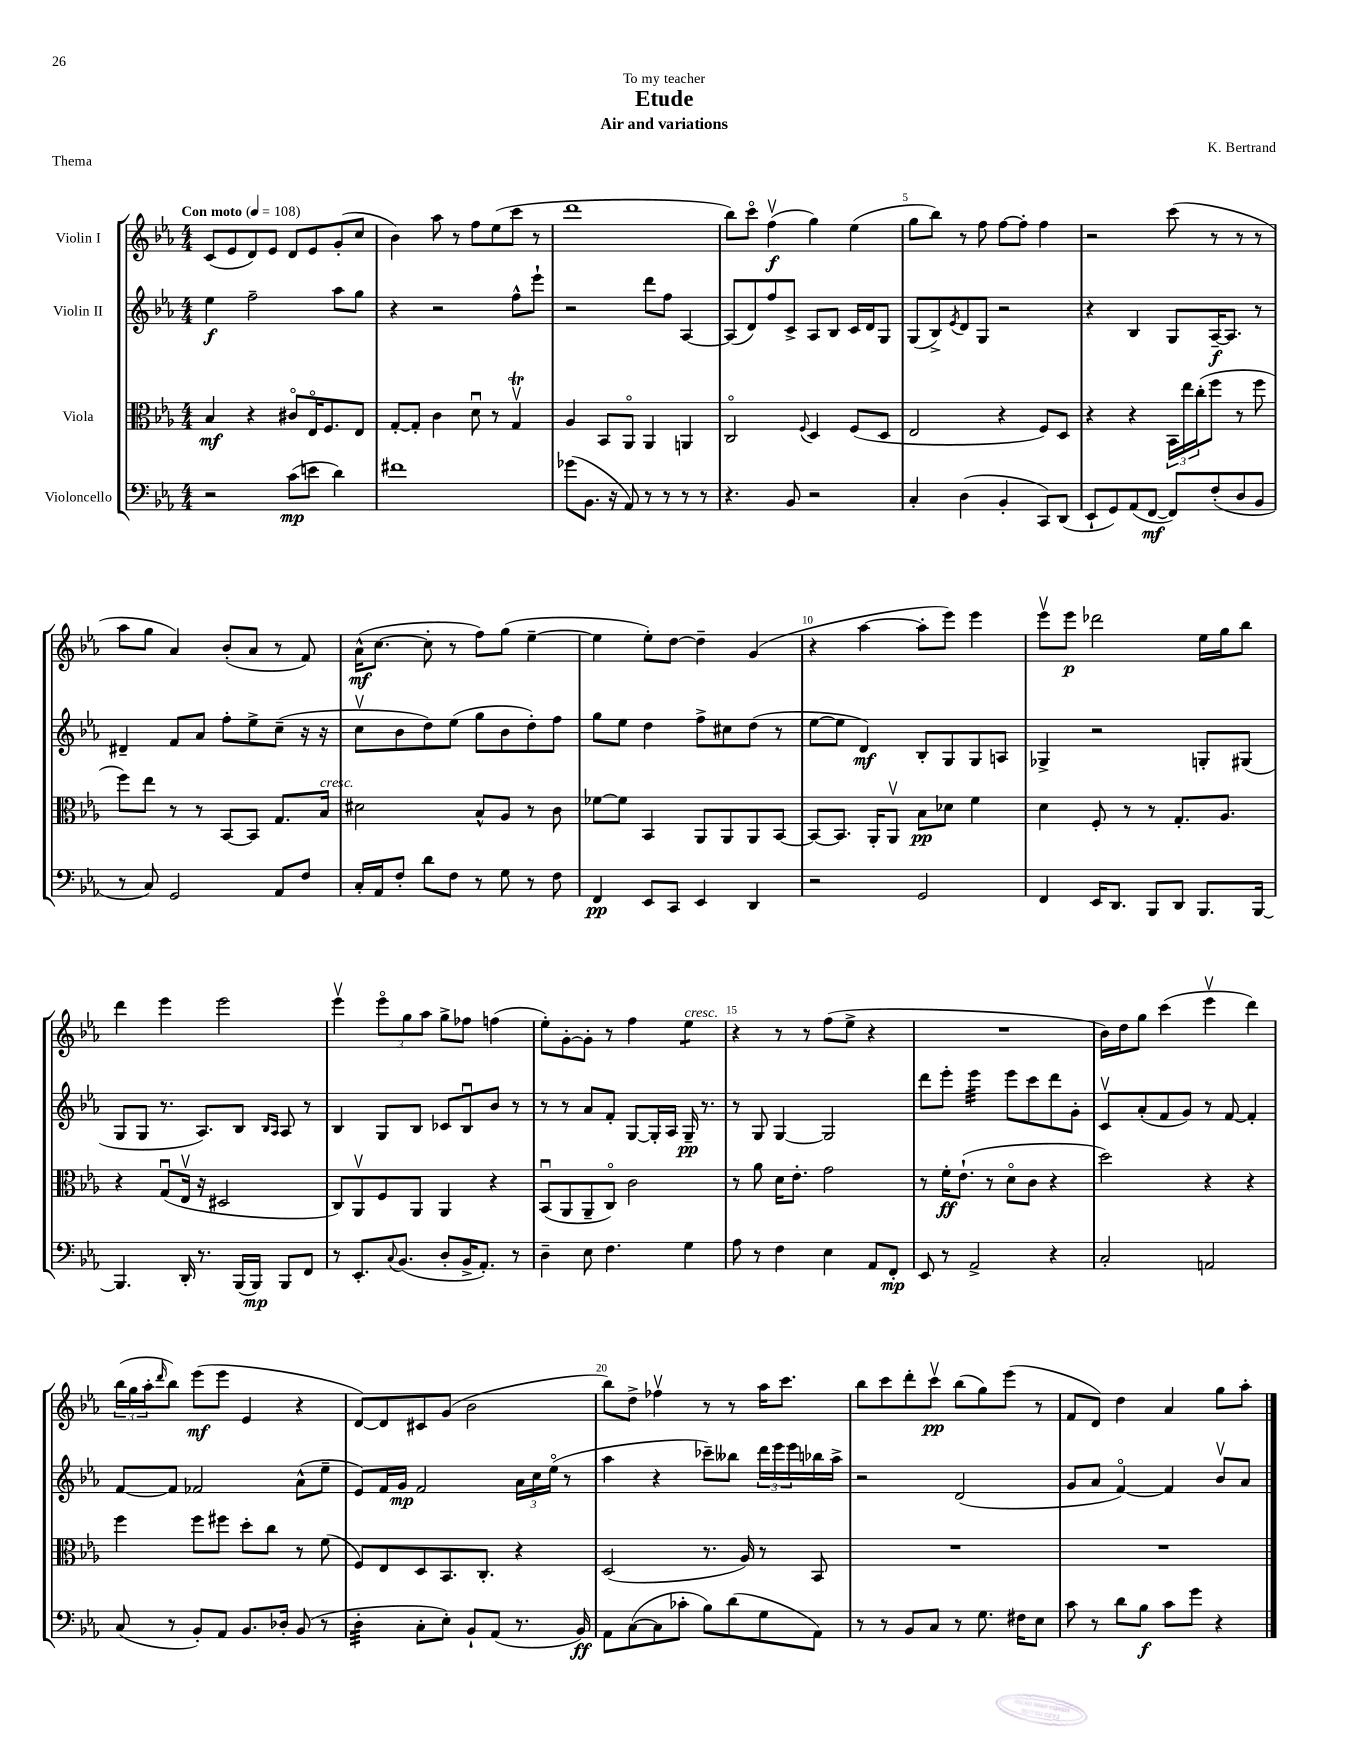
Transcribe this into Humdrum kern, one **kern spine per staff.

**kern	**kern	**kern	**kern
*staff4	*staff3	*staff2	*staff1
*clefF4	*clefC3	*clefG2	*clefG2
*k[b-e-a-]	*k[b-e-a-]	*k[b-e-a-]	*k[b-e-a-]
*M4/4	*M4/4	*M4/4	*M4/4
*MM108	*MM108	*MM108	*MM108
2r	4B-/	4ee-\	(8c/L
.	.	.	8e-/
.	4r	2ff~\	8d/)
.	.	.	8e-/J
(8c\L	8c#o/L	.	8d/L
8e\J	16E-o/K	.	8e-/
.	8.F/	.	.
4d\)	.	8aa-\L	(8g'/
.	8E-/J	8gg\J	8cc/J
=	=	=	=
1f#	[8G'/L	4r	4b-\)
.	8G'/]J	.	.
.	4c\	2r	8aa-\
.	.	.	8r
.	8du\	.	8ff\L
.	8r	.	(8ee-\
.	4Gv/	8ff^^\L	8ccc\J
.	.	8eee-`\J	8r
=	=	=	=
(8g-\L	4A-/	2r	1ddd
8.BB-\J	.	.	.
.	8BB-/L	.	.
16r	.	.	.
8AA-/)	8AA-o/J	.	.
8r	4AA-/	8ddd\L	.
8r	.	8ff\J	.
8r	4AA/	[4A-/	.
8r	.	.	.
=	=	=	=
4.r	2Co/	(8A-/]L	8bb-\L)
.	.	8d/)	8ccco\J
.	.	8ff/	(4ffv\
8BB-/	.	8c^/J	.
.	8qqF/	.	.
2r	4D/	8A-/L	4gg\)
.	.	8B-/J	.
.	(8F/L	16c/LL	(4ee-\
.	.	16d/J	.
.	8D/J	8G/J	.
=	=	=	=
4C'/	2E-/	(8G/L	8gg\L
.	.	8B-^/)	8bb-\J)
.	.	8qe-/	.
(4D\	.	8d/	8r
.	.	8G/J	8ff\
4BB-'/	4r	2r	[8ff\L
.	.	.	8ff'\]J
8CC/L)	8F/L)	.	4ff\
(8DD/J	8D/J	.	.
=	=	=	=
8EE-`/L	4r	4r	2r
8GG/)	.	.	.
(8AA-/	4r	4B-/	.
[8FF/J	.	.	.
8FF/]L)	24BB-\LL	8G/L	(8ccc\
.	24ee-\	.	.
.	(24cc'\J	.	.
(8F'/	8ff\J	[16A-~/K	8r
.	.	8.A-/]J	.
8D/	8r	.	8r
8BB-/J	8ff\	8r	8r
=	=	=	=
8r	8ff\L)	4d#~/	8aa-\L
8C/)	8ee-\J	.	8gg\J
2GG/	8r	8f/L	4a-/)
.	8r	8a-/J	.
.	[8BB-/L	8ff'\L	(8b-'/L
.	8BB-/]J	8ee-^\	8a-/J
8AA-/L	8.G/L	(8cc~\J	8r
8F/J	.	16r	8f/)
.	16B-/Jk	16r	.
=	=	=	=
16C'/LL	2d#\	8ccv\L	(16a-^^\LK
16AA-/J	.	.	[8.cc\J
8F'/J	.	8b-\	.
8d\L	.	8dd\)	8cc'\]
8F\J	.	(8ee-\J	8r
8r	8B-^^/L	8gg\L	8ff\L)
8G\	8A-/J	8b-\	(8gg\J
8r	8r	8dd'\)	[4ee-~\
8F\	8c\	8ff\J	.
=	=	=	=
4FF/	[8f-\L	8gg\L	4ee-\]
.	8f-\]J	8ee-\J	.
8EE-/L	4BB-/	4dd\	8ee-'\L)
8CC/J	.	.	[8dd\J
4EE-/	8AA-/L	8ff^\L	4dd~\]
.	8AA-/	8cc#\	.
4DD/	8AA-/	(8dd\J	(4g/
.	[8BB-/J	8r	.
=	=	=	=
2r	8BB-/_L	[8ee-\L	4r
.	8.BB-/]J	8ee-\]J	.
.	.	4d/)	[4aa-\
.	16AA-'/LK	.	.
.	8AA-v/J	.	.
2GG/	8B-\L	8B-'/L	8aa-'\]L
.	8d-\J	8G/	8eee-\J)
.	4f\	8G/	4eee-\
.	.	8A/J	.
=	=	=	=
4FF/	4d\	4G-^/	8eee-v\L
.	.	.	8eee-\J
16EE-/LK	8F'/	2r	2ddd-\
8.DD/J	.	.	.
.	8r	.	.
8BBB-/L	8r	.	.
8DD/J	8.G'/L	.	.
8.BBB-/L	.	8G'/L	16ee-\LL
.	8.A-/J	.	16gg\J
.	.	(8G#/J	8bb-\J
[16BBB-/Jk	.	.	.
=	=	=	=
4.BBB-/]	4r	8G/L	4ddd\
.	.	8G/J	.
.	(8Gu/L	8.r	4eee-\
16DD'/	16E-v/Jk	.	.
8.r	16r	8.A-/L)	.
.	2D#/	.	2eee-\
(16BBB-/LL	.	8B-/J	.
16BBB-/JJ)	.	.	.
.	.	16qqB-/LL	.
.	.	16qqA-/JJ	.
8BBB-/L	.	8A-/	.
8FF/J	.	8r	.
=	=	=	=
8r	8C/L)	4B-/	4eee-v\
8.EE-'/L	8AA-v/	.	.
.	8F/	8G/L	12eee-o\L
8qqC/	.	.	.
(8.BB-/J	.	.	.
.	.	.	12gg\
.	8AA-/J	8B-/J	.
.	.	.	12aa-\J
8D'/L	4AA-/	8c-/L	8gg^\L
16BB-^/K	.	8B-u/	8ff-\J
8.AA-'/J)	.	.	.
.	4r	8b-/J	(4ff\
8r	.	8r	.
=	=	=	=
4D~\	(8BB-u/L	8r	8ee-'\L)
.	8AA-/	8r	[8g'\
8E-\	8AA-~/	8a-/L	8g'\]J
4.F\	8Co/J)	8f'/J	8r
.	2c\	[8G/L	4ff\
.	.	16G'/]L	.
.	.	16A-/JJ	.
4G\	.	16G~/	4ee-\
.	.	8.r	.
=	=	=	=
8A-\	8r	8r	4r
8r	8a-\	8G/	.
4F\	16d\LK	[4G/	8r
.	8.e-'\J	.	.
.	.	.	8r
4E-\	2g\	2G/]	(8ff\L
.	.	.	8ee-^\J
8AA-/L	.	.	4r
8FF'/J	.	.	.
=	=	=	=
8EE-/	8r	8ddd\L	1r
8r	16f'\LK	8eee-'\J	.
.	(8.e-`\J	.	.
2AA-^/	.	4eee-\	.
.	8r	.	.
.	8do\L	8eee-\L	.
.	8c\J	8ccc\	.
4r	4r	8ddd\	.
.	.	8g'\J	.
=	=	=	=
2C'/	2dd\)	8cv/L	16b-\LL)
.	.	.	16dd\J
.	.	(8a-'/	8gg\J
.	.	8f/	(4ccc\
.	.	8g/J)	.
2AA/	4r	8r	4eee-v\
.	.	[8f/	.
.	4r	4f'/]	4ddd\)
=	=	=	=
(8C/	4ff\	[8f/L	(24bb-\LL
.	.	.	24gg\
.	.	.	24aa-'\J
.	.	.	16qqddd/
8r	.	8f/]J	8bb-\J)
8BB-'/L)	8ff\L	2f-/	(8eee-\L
8AA-/J	8ff#\J	.	8eee-\J
8.BB-/L	8dd'\L	.	4e-/
.	8cc\J	.	.
16D-'/Jk	.	.	.
(8BB-/	8r	(8a-^^\L	4r
8r	(8f\	8ee-~\J	.
=	=	=	=
4D'\	8F/L)	8e-/L)	[8d/L)
.	8E-/	16f/L	8d/]
.	.	16g/JJ	.
8C'\L	8D/	2f/	8c#/
8E-'\J)	8.BB-/	.	(8g/J
8BB-`/L	.	.	2b-\
.	8.C'/J	.	.
(8AA-/J	.	.	.
8.r	4r	24a-\LL	.
.	.	24cc\	.
.	.	(24ee-o\JJ	.
.	.	8r	.
16BB-/)	.	.	.
=	=	=	=
8AA-\L	(2D/	4aa-\	8bb-\L)
([8C\	.	.	8dd^\J
8C\]	.	4r	4ff-v\
8c-'\J	.	.	.
8B-\L)	8.r	8ccc-~\L)	8r
(8d\	.	8bb--\J	8r
.	16A-/)	.	.
8G\	8r	24ddd\LL	16aa-\LK
.	.	24eee-\	.
.	.	.	8.ccc\J
.	.	24eee-\	.
8AA-\J)	8BB-/	16bb-\	.
.	.	16aa-^\JJ	.
=	=	=	=
8r	1r	2r	8bb-\L
8r	.	.	8ccc\
8BB-/L	.	.	8ddd'\
8C/J	.	.	8cccv\J
8r	.	(2d/	(8bb-\L
8.G\	.	.	8gg\)
.	.	.	(8eee-\J
16F#\LK	.	.	.
8E-\J	.	.	8r
=	=	=	=
8c\	1r	8g/L	8f/L
8r	.	8a-/J	8d/J)
8d\L	.	[4fo/)	4dd\
8B-\J	.	.	.
8c\L	.	4f/]	4a-/
8g\J	.	.	.
4r	.	8b-v/L	8gg\L
.	.	8a-/J	8aa-'\J
==	==	==	==
*-	*-	*-	*-
